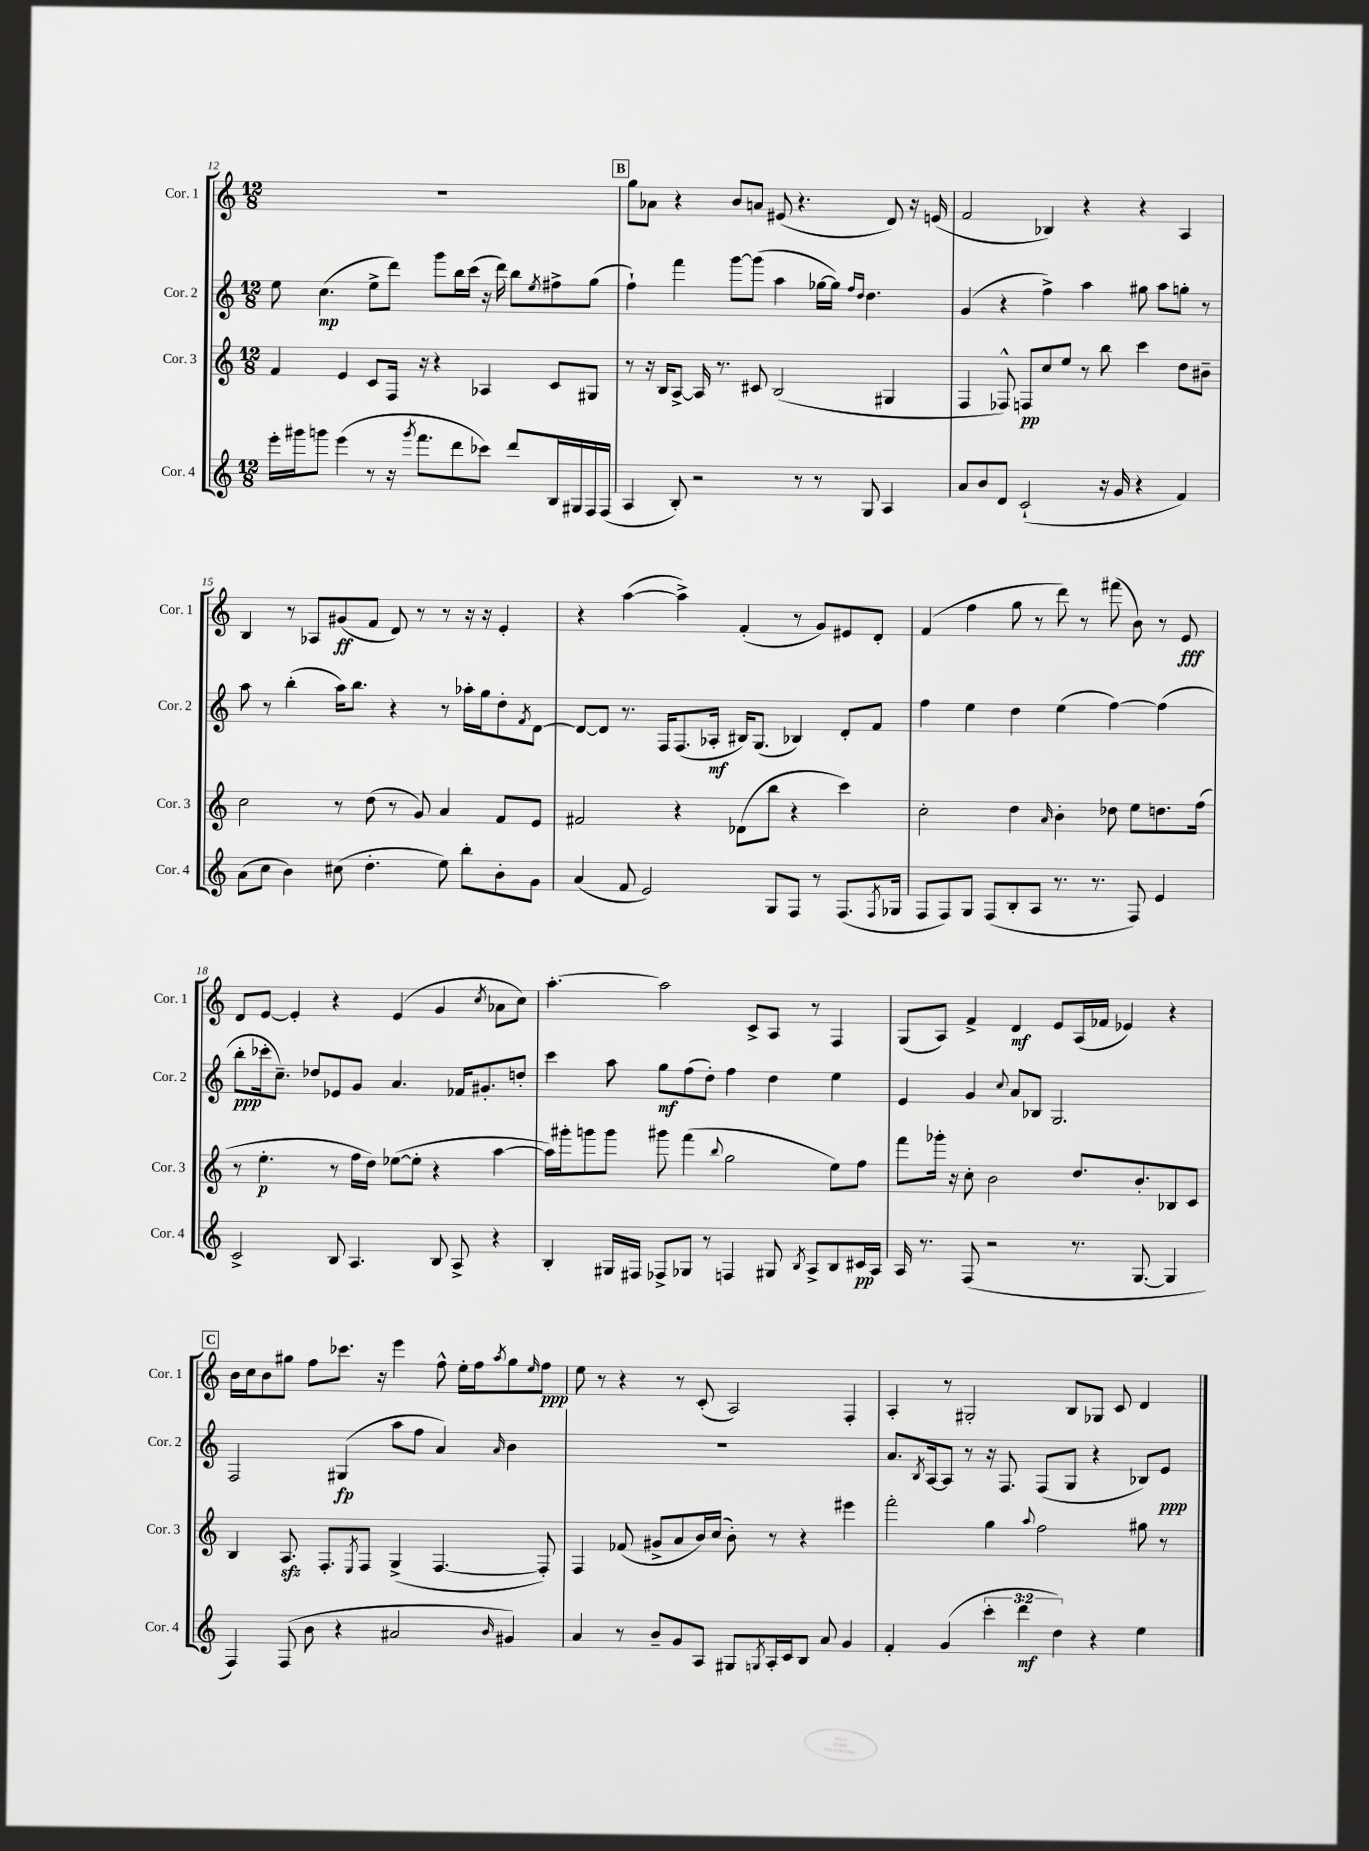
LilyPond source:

<<
\new StaffGroup <<
\new Staff = "s0" \with { instrumentName = "Cor. 1" shortInstrumentName = "Cor. 1" } {
    \clef treble \key c \major \numericTimeSignature \time 12/8
    R1. |
    \mark \markup { \box "B" } g''8 aes'8 r4 b'8 a'8 eis'8( r4. d'8) r16 e'16( |
    f'2 bes4) r4 r4 a4 |
    b4 r8 aes8 gis'8\ff( f'8 d'8) r8 r8 r16 r16 e'4-. |
    r4 a''4~( a''4->) f'4-.( r8 g'8) eis'8 d'8-. |
    f'4( f''4 g''8 r8 d'''8) r8 fis'''8( b'8) r8 e'8\fff |
    d'8 e'8~ e'4-. r4 e'4( g'4 \acciaccatura { c''8 } aes'8 c''8) |
    a''4.~-. a''2 c'8-> a8 r8 f4 |
    g8( a8) f'4-> d'4\mf e'8 a16( fes'16 ees'4) r4 |
    \mark \markup { \box "C" } b'16 c''16 b'8 gis''8 f''8 ces'''8. r16 e'''4 f''8-^ e''16-. f''16 \acciaccatura { a''8 } gis''8 \grace { e''16 } f''8\ppp |
    e''8 r8 r4 r8 c'8-.( a2) f4-. |
    a4-. r8 gis2-. b8 ges8 c'8 d'4 \bar "|." |
}
\new Staff = "s1" \with { instrumentName = "Cor. 2" shortInstrumentName = "Cor. 2" } {
    \clef treble \key c \major \numericTimeSignature \time 12/8
    e''8 c''4.\mp( e''8-> d'''8) g'''8 b''16 c'''16( r16 d'''16) b''8 \acciaccatura { e''8 } fis''8-> g''8( |
    \mark \markup { \box "B" } f''4-!) f'''4 g'''8~ g'''8( a''4 ges''16~ ges''16) \grace { f''16 d''16 } d''4. |
    g'4( r4 f''4->) a''4 gis''8 a''8 g''8-. r8 |
    a''8 r8 b''4-.( a''16) b''8. r4 r8 aes''16-. g''16 d''8-. \acciaccatura { f'8 } d'8~ |
    d'8~ d'8 r8. f16 f8.( aes16-.\mf bis16) g8.( bes4) d'8-. f'8 |
    f''4 e''4 d''4 e''4( f''4~) f''4( |
    b''8-.\ppp ces'''16-. c''8.--) des''8 ees'8 g'8 a'4. fes'16 gis'8.-. d''8-. |
    c'''4 a''8 g''8\mf f''8( d''8-.) f''4 d''4 e''4 |
    e'4 g'4 \appoggiatura { c''8 } a'8 bes8 g2. |
    \mark \markup { \box "C" } f2 gis4\fp( a''8 f''8 a'4) \grace { a'16 } b'4 |
    R1. |
    a'8. \acciaccatura { b8 } a16~ a8 r8 r16 f8. f8( g8 r4 bes8) e'8\ppp \bar "|." |
}
\new Staff = "s2" \with { instrumentName = "Cor. 3" shortInstrumentName = "Cor. 3" } {
    \clef treble \key c \major \numericTimeSignature \time 12/8
    f'4 e'4 c'8 f16 r16 r4 aes4 c'8 gis8 |
    \mark \markup { \box "B" } r8 r16 b16 a8~-> a16 r8. cis'8 b2( gis4 |
    f4 fes8-^) f8\pp c''8 e''8 r8 b''8 c'''4 d''8 bis'8-- |
    c''2 r8 d''8( r8 g'8) a'4 f'8 e'8 |
    fis'2 r4 des'8( b''8 r4 c'''4) |
    c''2-. d''4 \grace { a'16 } b'4-. des''8 e''8 d''8. f''16( |
    r8 e''4.-.\p r8 f''16 d''16) ees''8~( ees''8-. r4 a''4~ |
    a''16) gis'''16-. g'''8 g'''8 gis'''8 f'''4( \appoggiatura { b''8 } g''2 e''8) f''8 |
    f'''8 ges'''16-. r16 c''8-. b'2 d''8. b'8.-. bes8 c'8 |
    \mark \markup { \box "C" } b4 a8.\sfz f8.-. \acciaccatura { e8 } f8 g4->( f4.~ f8-.) |
    f4 fes'8( gis'8-> a'8 b'16) c''16( b'8-.) r8 r4 eis'''4 |
    f'''2-. g''4 \appoggiatura { a''8 } f''2 gis''8 r8 \bar "|." |
}
\new Staff = "s3" \with { instrumentName = "Cor. 4" shortInstrumentName = "Cor. 4" } {
    \clef treble \key c \major \numericTimeSignature \time 12/8 \override Staff.TupletNumber.text = #tuplet-number::calc-fraction-text
    e'''16-. gis'''16 g'''8 e'''4( r8 r16 \acciaccatura { g'''8 } f'''8. d'''8 ces'''8) d'''8 b16 gis16 f16 f16( |
    \mark \markup { \box "B" } a4 b8-.) r2 r8 r8 g8 a4 |
    a'8 b'8 d'8 c'2-!( r16 g'16 r4 f'4) |
    a'8( c''8 b'4) cis''8( d''4.-. e''8) b''8-. b'8-. g'8 |
    a'4( f'8 e'2) g8 f8 r8 f8.( \acciaccatura { f8 } ges16 |
    f8 f8) g8 f8( b8-. a8 r8. r8. f8) e'4 |
    c'2-> b8 a4. b8 a8-> r4 |
    b4-. gis16 fis16 fes8-> ges8 r8 f4 gis8 \acciaccatura { b8 } a8-> b8 cis'16\pp a16 |
    a16 r8. f8( r2 r8. g8.~ g4 |
    \mark \markup { \box "C" } f4) f8( b'8 r4 ais'2 \grace { b'16 } gis'4) |
    a'4 r8 b'8-- g'8 a8 gis8 \acciaccatura { g8 } a16-. c'16 b8 a'8 g'4 |
    f'4-. g'4( \tuplet 3/2 { c'''4-. d'''4\mf d''4) } r4 e''4 \bar "|." |
}
>>
>>
\layout { \context { \Score currentBarNumber = #12 } }
